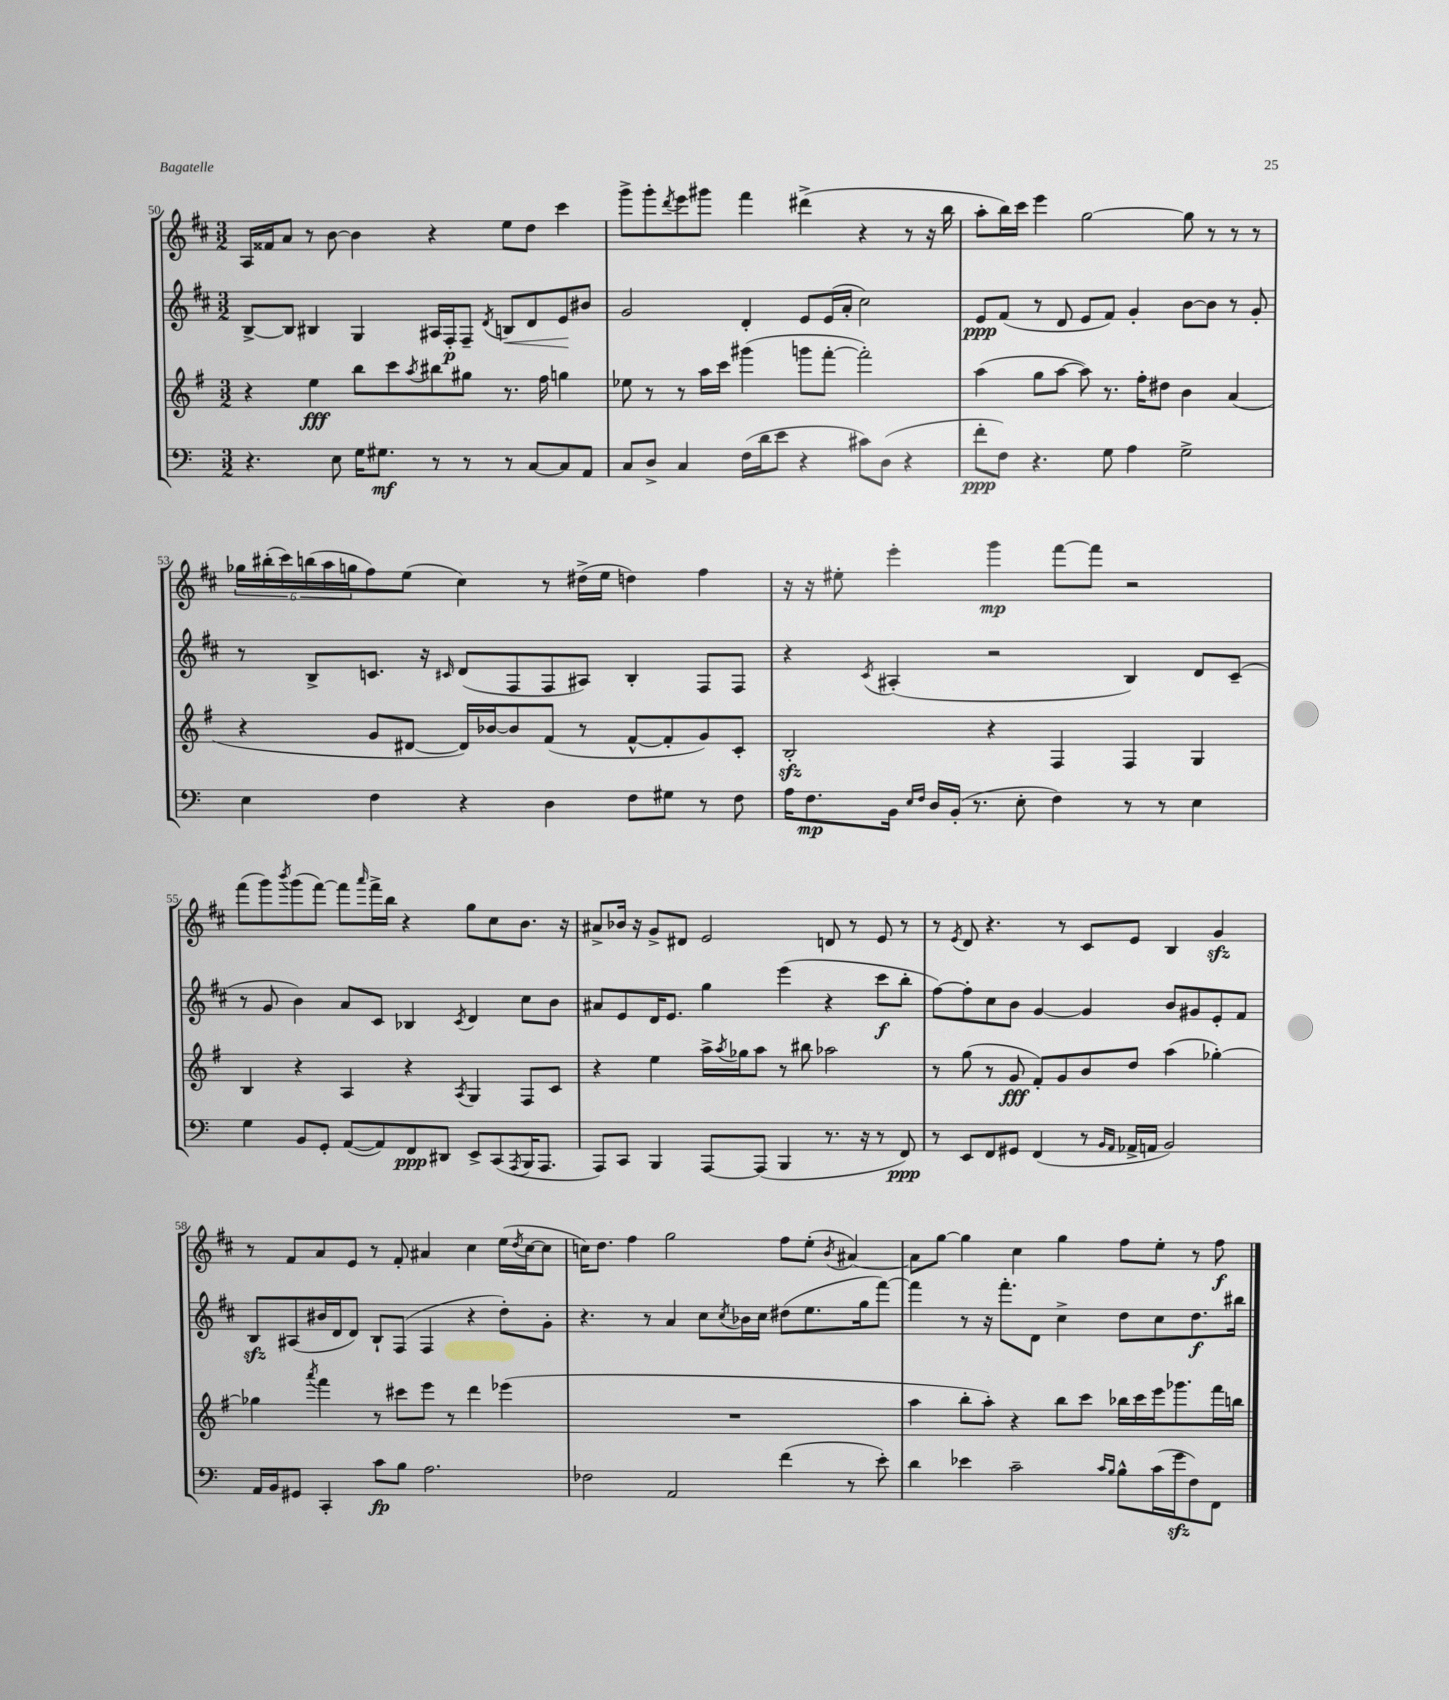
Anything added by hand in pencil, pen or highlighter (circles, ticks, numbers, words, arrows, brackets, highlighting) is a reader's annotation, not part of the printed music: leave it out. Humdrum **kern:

**kern	**dynam	**kern	**dynam	**kern	**dynam	**kern	**dynam
*part4	*part4	*part3	*part3	*part2	*part2	*part1	*part1
*staff4	*staff4	*staff3	*staff3	*staff2	*staff2	*staff1	*staff1
*clefF4	*	*clefG2	*	*clefG2	*	*clefG2	*
*k[]	*	*k[f#]	*	*k[f#c#]	*	*k[f#c#]	*
*M3/2	*	*M3/2	*	*M3/2	*	*M3/2	*
=50	=50	=50	=50	=50	=50	=50	=50
4.r	.	4r	.	[8B^/L	.	16A/LL	.
.	.	.	.	.	.	16f##X/J	.
.	.	.	.	8B/J]	.	8a/J	.
.	.	4ee\	fff	4B#X/	.	8r	.
8E\	.	.	.	.	.	[8b\	.
16G\KL	.	8bb\L	.	4G/	.	4b\]	.
8.G#X\J	mf	.	.	.	.	.	.
.	.	8ccc\	.	.	.	.	.
.	.	8qaa/	.	.	.	.	.
8r	.	8bb#X\	.	16A#X/LL	.	4r	.
.	.	.	.	16F#'/J	p	.	.
8r	.	8gg#X\J	.	8F#~/J	.	.	.
.	.	.	.	8qd/	.	.	.
!	!	!	!	!	!LO:HP:b	!	!
8r	.	8.r	.	8Bn/L	<	8ee\L	.
[8C/L	.	.	.	8d/	.	8dd\J	.
.	.	16ff#\	.	.	.	.	.
8C/]	.	4ggn\	.	8e/	.	4ccc#\	.
8AA/J	.	.	.	8b#X/J	[	.	.
=51	=51	=51	=51	=51	=51	=51	=51
8C/L	.	8ee-X\	.	2g/	.	8ggg^\L	.
8D^/J	.	8r	.	.	.	8ggg'\	.
.	.	.	.	.	.	8qddd/	.
4C/	.	8r	.	.	.	8eee\	.
.	.	16aa\LL	.	.	.	8ggg#X\J	.
.	.	16ccc\JJ	.	.	.	.	.
(16F\LL	.	(4ggg#X\	.	4d'/	.	4fff#\	.
16d\J	.	.	.	.	.	.	.
8e\J	.	.	.	.	.	.	.
4r	.	8gggn\L	.	8e/L	.	(4ddd#X^\	.
.	.	[8fff#'\J	.	(16e/L	.	.	.
.	.	.	.	16a'/JJ	.	.	.
8c#X\L)	.	2fff#'\])	.	2cc#\)	.	4r	.
(8D\J	.	.	.	.	.	.	.
4r	.	.	.	.	.	8r	.
.	.	.	.	.	.	16r	.
.	.	.	.	.	.	16bb\	.
=52	=52	=52	=52	=52	=52	=52	=52
8f'\L	ppp	(4aa\	.	8e/L	ppp	8aa'\L	.
8F\J)	.	.	.	(8f#/J	.	16bb\L)	.
.	.	.	.	.	.	16ccc#\JJ	.
4.r	.	8gg\L	.	8r	.	4eee\	.
.	.	[8aa\J	.	8d/	.	.	.
.	.	8aa\])	.	8e/L	.	[2gg\	.
8G\	.	8.r	.	8f#/J)	.	.	.
4A\	.	.	.	4g'/	.	.	.
.	.	16ff#'\KL	.	.	.	.	.
.	.	8dd#X\J	.	.	.	.	.
2G^\	.	4b\	.	[8b\L	.	8gg\]	.
.	.	.	.	8b\J]	.	8r	.
.	.	(4a/	.	8r	.	8r	.
.	.	.	.	8g'/	.	8r	.
!!LO:LB:g=z
=53	=53	=53	=53	=53	=53	=53	=53
4E\	.	4r	.	8r	.	24gg-X\LL	.
.	.	.	.	.	.	(24bb#X'\	.
.	.	.	.	.	.	24ccc#\)	.
.	.	.	.	8B^/L	.	(24bbn\	.
.	.	.	.	.	.	24aa\	.
.	.	.	.	.	.	24ggn\J	.
4F\	.	8g/L	.	8.cn/J	.	8ff#\)	.
.	.	[8d#X/J	.	.	.	(8ee\J	.
.	.	.	.	16r	.	.	.
.	.	.	.	16qqc#X/	.	.	.
4r	.	16d#/LL])	.	(8d/L	.	4cc#\)	.
.	.	[16b-X/J	.	.	.	.	.
.	.	8b-/]	.	8F#/	.	.	.
4D\	.	(8f#/J	.	8F#/	.	8r	.
.	.	8r	.	8A#X/J)	.	(16dd#X^\LL	.
.	.	.	.	.	.	16ee\JJ	.
8F\L	.	[8f#^^/L	.	4B'/	.	4ddn\)	.
8G#X\J	.	8f#'/]	.	.	.	.	.
8r	.	8g/)	.	8F#/L	.	4ff#\	.
8F\	.	8c'/J	.	8F#/J	.	.	.
=54	=54	=54	=54	=54	=54	=54	=54
16A\KL	.	2Bzz'/	.	4r	.	16r	.
8.F\	mp	.	.	.	.	16r	.
.	.	.	.	.	.	8ee#X'\	.
.	.	.	.	8qc#/	.	.	.
16BB\Jk	.	.	.	(4A#X'/	.	4eee'\	.
16qqE/LL	.	.	.	.	.	.	.
16qqF/JJ	.	.	.	.	.	.	.
16D/LL	.	.	.	.	.	.	.
(16BB'/JJ	.	.	.	.	.	.	.
8.r	.	.	.	.	.	.	.
.	.	4r	.	2r	.	4ggg\	mp
8E'\	.	.	.	.	.	.	.
4F\)	.	4F#/	.	.	.	[8fff#\L	.
.	.	.	.	.	.	8fff#\J]	.
8r	.	4F#/	.	4B/)	.	2r	.
8r	.	.	.	.	.	.	.
4E\	.	4G/	.	8d/L	.	.	.
.	.	.	.	(8c#~/J	.	.	.
!!LO:LB:g=z
=55	=55	=55	=55	=55	=55	=55	=55
4G\	.	4B/	.	8r	.	(8fff#\L	.
.	.	.	.	8g/	.	8ggg\)	.
.	.	.	.	.	.	8qbbb/	.
8BB/L	.	4r	.	4b\)	.	(8ggg\	.
8GG'/J	.	.	.	.	.	[8fff#\J)	.
([8AA/L	.	4A/	.	8a/L	.	8fff#\L]	.
.	.	.	.	.	.	16qqaaa/	.
8AA/])	.	.	.	8c#/J	.	16fff#^\L	.
.	.	.	.	.	.	16bb\JJ	.
8FF/	ppp	4r	.	4B-X/	.	4r	.
8DD#X/J	.	.	.	.	.	.	.
.	.	8qA/	.	8qc#/	.	.	.
8EE^/L	.	4G/	.	4d/	.	8gg\L	.
(8CC/	.	.	.	.	.	8cc#\	.
8qAAA/	.	.	.	.	.	.	.
16BBB/K	.	8F#/L	.	8cc#\L	.	8.b\J	.
8.AAA/J	.	.	.	.	.	.	.
.	.	8c/J	.	8b\J	.	.	.
.	.	.	.	.	.	16r	.
=56	=56	=56	=56	=56	=56	=56	=56
8AAA/L)	.	4r	.	8a#X/L	.	8a#X^/L	.
8CC/J	.	.	.	8e/	.	16b-X/Jk	.
.	.	.	.	.	.	16r	.
4BBB/	.	4ee\	.	16d/K	.	8g^/L	.
.	.	.	.	8.e/J	.	.	.
.	.	.	.	.	.	8d#X/J	.
[8AAA/L	.	16aa^\LL	.	4gg\	.	2e/	.
.	.	8qaa/	.	.	.	.	.
.	.	16gg-X\J	.	.	.	.	.
(8AAA/J]	.	8aa\J	.	.	.	.	.
4BBB/	.	8r	.	(4eee\	.	.	.
.	.	8bb#X\	.	.	.	.	.
8.r	.	2aa-X\	.	4r	.	8dn/	.
.	.	.	.	.	.	8r	.
16r	.	.	.	.	.	.	.
8r	.	.	.	8ccc#\L	f	8e/	.
8FF/)	ppp	.	.	8bb'\J	.	8r	.
=57	=57	=57	=57	=57	=57	=57	=57
8r	.	8r	.	[8ff#\L)	.	8r	.
.	.	.	.	.	.	8qe/	.
8EE/L	.	(8gg\	.	8ff#'\]	.	8d/	.
8FF/	.	8r	.	8cc#\	.	4.r	.
8GG#X/J	.	8g/	fff	8b\J	.	.	.
(4FF/	.	8f#'/L)	.	[4g/	.	.	.
.	.	8g/	.	.	.	8r	.
8r	.	8b/	.	4g/]	.	8c#/L	.
16qqBB/LL	.	.	.	.	.	.	.
16qqAA/JJ	.	.	.	.	.	.	.
16AA-X^/LL	.	8dd/J	.	.	.	8e/J	.
16AAn/JJ	.	.	.	.	.	.	.
2BB/)	.	(4aa\	.	8b/L	.	4B/	.
.	.	.	.	8g#X/	.	.	.
.	.	[4gg-X'\)	.	8e'/	.	4gzz/	.
.	.	.	.	8f#/J	.	.	.
!!LO:LB:g=z
=58	=58	=58	=58	=58	=58	=58	=58
16AA/LL	.	4gg-X\]	.	8Bzz/L	.	8r	.
16BB/J	.	.	.	.	.	.	.
8GG#X/J	.	.	.	(8A#X/	.	8f#/L	.
.	.	8qaaa/	.	.	.	.	.
4CC'/	.	4fff#\	.	16b#X/L	.	8a/	.
.	.	.	.	16d/J	.	.	.
.	.	.	.	8d/J)	.	8e/J	.
8c\L	fp	8r	.	8B`/L	.	8r	.
8B\J	.	8ccc#X\L	.	(8F#/J	.	8f#'/	.
2.A\	.	8eee\J	.	4F#/	.	4a#X/	.
.	.	8r	.	.	.	.	.
.	.	4ddd\	.	4r	.	4cc#\	.
.	.	(4eee-X\	.	8dd'\L)	.	(16ee\LL	.
.	.	.	.	.	.	8qdd/	.
.	.	.	.	.	.	[16cc#\J	.
.	.	.	.	8g'\J	.	8cc#\J]	.
=59	=59	=59	=59	=59	=59	=59	=59
2F-X\	.	1.r	.	4.r	.	16ccn\KL)	.
.	.	.	.	.	.	8.dd\J	.
.	.	.	.	.	.	4ff#\	.
.	.	.	.	8r	.	.	.
2AA/	.	.	.	4a/	.	2gg\	.
.	.	.	.	8cc#\L	.	.	.
.	.	.	.	8qcc#/	.	.	.
.	.	.	.	16b-X\L	.	.	.
.	.	.	.	16cc#\JJ	.	.	.
(4f\	.	.	.	(8dd#X\L	.	8ff#\L	.
.	.	.	.	8.ee\	.	(8ee'\J	.
.	.	.	.	.	.	8qb/	.
8r	.	.	.	.	.	[4a#X/)	.
.	.	.	.	16gg\k	.	.	.
8e'\)	.	.	.	[8fff#\J)	.	.	.
=60	=60	=60	=60	=60	=60	=60	=60
4d\	.	4aa\	.	4fff#\]	.	8a#\L]	.
.	.	.	.	.	.	[8gg\J	.
4e-X\	.	8bb'\L	.	8r	.	4gg\]	.
.	.	8aa'\J)	.	16r	.	.	.
.	.	.	.	8.fff#'\L	.	.	.
2c~\	.	4r	.	.	.	4cc#\	.
.	.	.	.	8d\J	.	.	.
.	.	8bb\L	.	4cc#^\	.	4gg\	.
.	.	8ccc\J	.	.	.	.	.
16qqc/LL	.	.	.	.	.	.	.
16qqB/JJ	.	.	.	.	.	.	.
8B^^\L	.	16bb-X\LL	.	8dd\L	.	8ff#\L	.
.	.	16ccc\	.	.	.	.	.
(16c\L	.	16eee\J	.	8cc#\	.	8ee'\J	.
16gzz\J	.	8.ggg-X\	.	.	.	.	.
8F\)	.	.	.	8.dd\	f	8r	.
8FF\J	.	16fff#\L	.	.	.	8ff#\	f
.	.	16bbn\JJ	.	16bb#X\Jk	.	.	.
==	==	==	==	==	==	==	==
*-	*-	*-	*-	*-	*-	*-	*-
